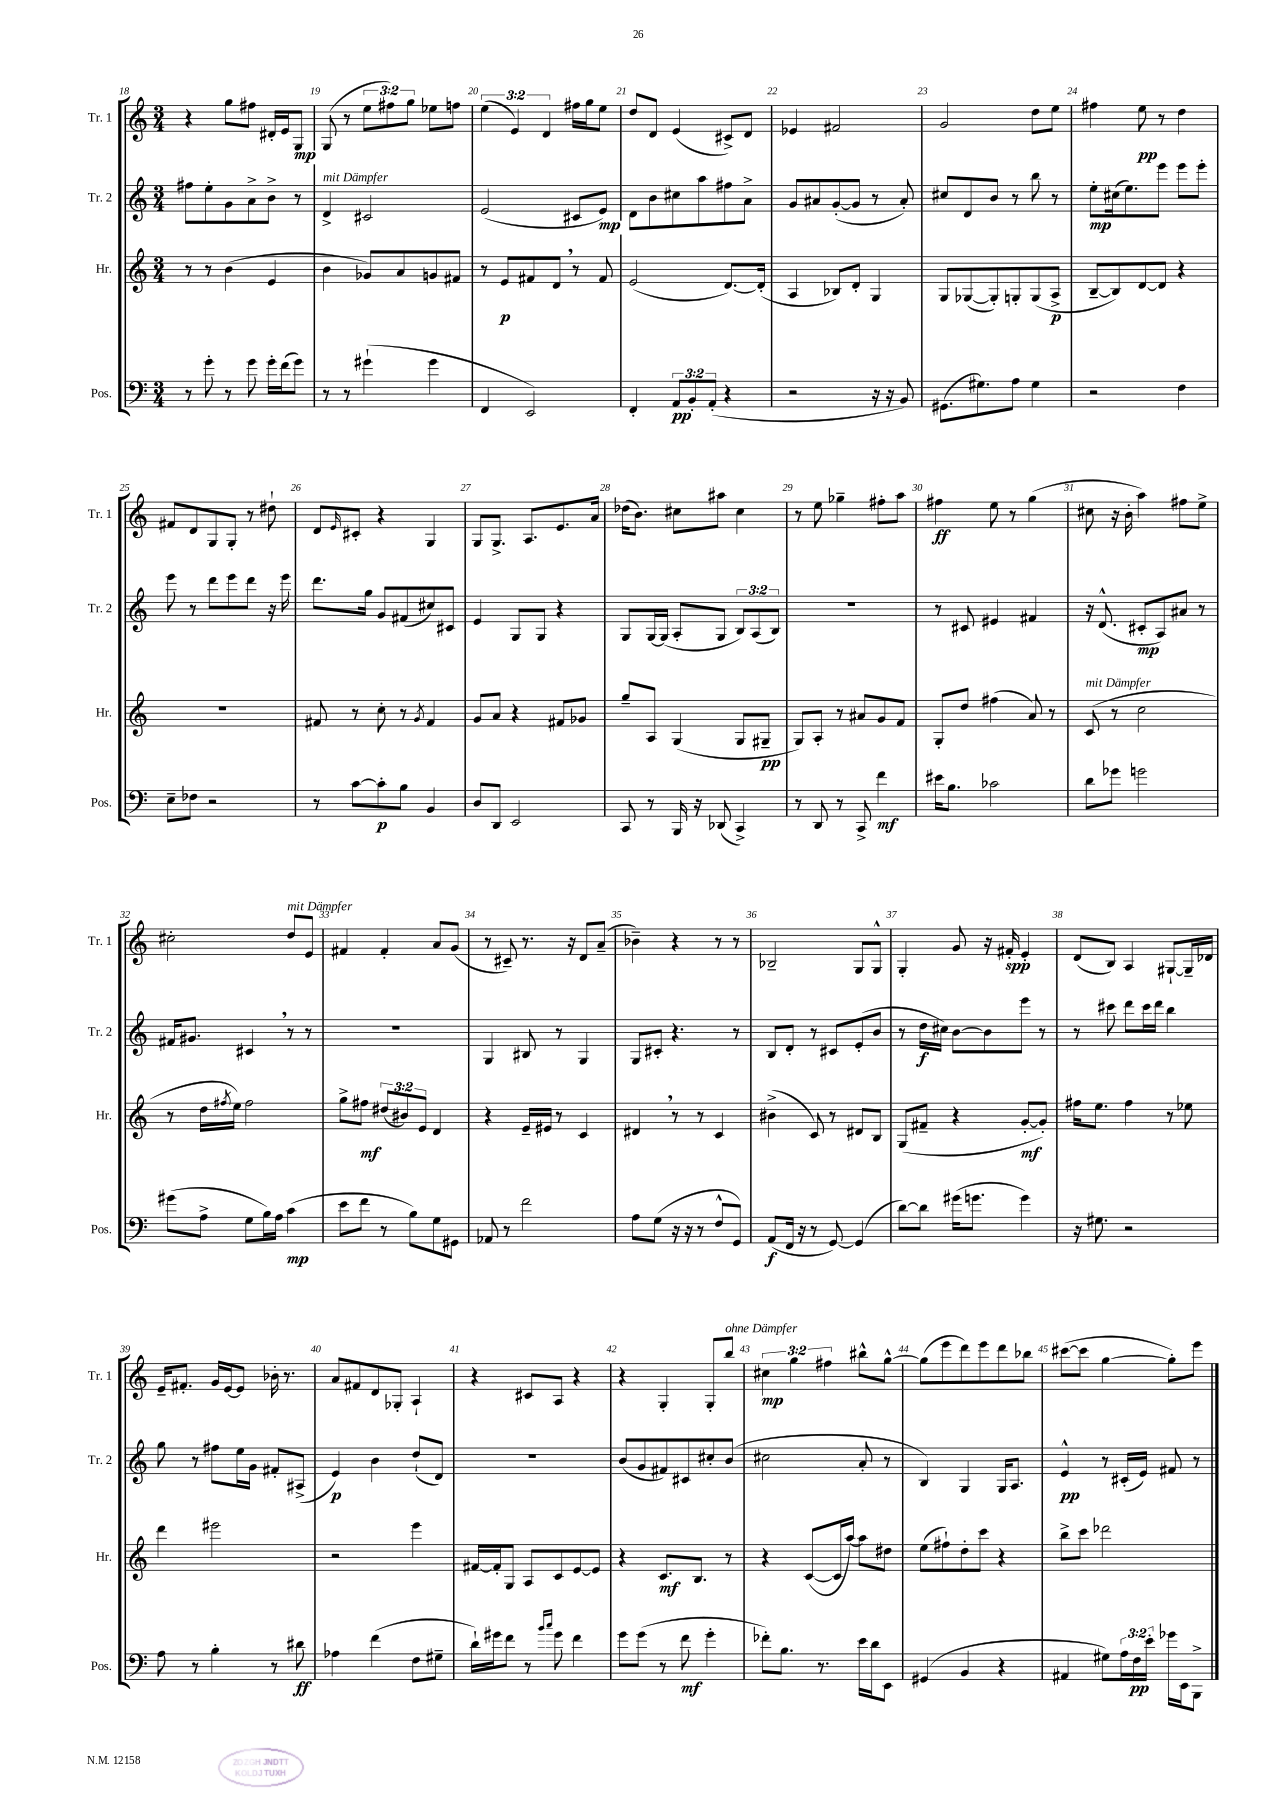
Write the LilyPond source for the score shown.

<<
\new StaffGroup <<
\new Staff = "s0" \with { instrumentName = "Tr. 1" shortInstrumentName = "Tr. 1" } {
    \clef treble \key c \major \numericTimeSignature \time 3/4 \override Staff.TupletNumber.text = #tuplet-number::calc-fraction-text
    r4 g''8 fis''8 dis'16-. e'16 g8\mp |
    g8( r8 \tuplet 3/2 { e''8 fis''8) g''8 } ees''8 f''8 |
    \tuplet 3/2 { e''4( e'4) d'4 } fis''16 g''16 e''8 |
    d''8 d'8 e'4( cis'8->) d'8 |
    ees'4 fis'2 |
    g'2 d''8 e''8 |
    fis''4 e''8\pp r8 d''4 |
    fis'8 d'8 g8 g8-. r8 dis''8-! |
    d'8 \grace { e'16 } cis'8-. r4 g4 |
    g8 g8.-> a8. e'8. a'16 |
    des''16( b'8.) cis''8 ais''8 cis''4 |
    r8 e''8 ges''4-- fis''8-. a''8 |
    fis''4\ff e''8 r8 g''4( |
    cis''8 r16 b'16-. a''4) fis''8 e''8-> |
    cis''2-. d''8^\markup { \italic "mit Dämpfer" } e'8 |
    fis'4 fis'4-. a'8 g'8( |
    r8 cis'8--) r8. r16 d'8 a'8--( |
    bes'4--) r4 r8 r8 |
    bes2-- g8 g8-^ |
    g4-. g'8 r16 fis'16-.\spp e'4-. |
    d'8( b8) a4 gis8~-! gis16-- des'16 |
    e'16-- fis'8.-. g'16 e'16~ e'8 bes'16-. r8. |
    a'8 fis'8 d'8 ges8-. a4-! |
    r4 cis'8 a8 r4 |
    r4 g4-. g8-. b''8^\markup { \italic "ohne Dämpfer" } |
    \tuplet 3/2 { cis''4\mp g''4 fis''4 } bis''8-^ g''8~-^ |
    g''8( e'''8 d'''8) e'''8 d'''8 bes''8 |
    cis'''8~( cis'''8 g''4~ g''8-.) e'''8 \bar "|." |
}
\new Staff = "s1" \with { instrumentName = "Tr. 2" shortInstrumentName = "Tr. 2" } {
    \clef treble \key c \major \numericTimeSignature \time 3/4 \override Staff.TupletNumber.text = #tuplet-number::calc-fraction-text
    fis''8 e''8-. g'8 a'8-> b'8-> r8 |
    d'4->^\markup { \italic "mit Dämpfer" } cis'2 |
    e'2( cis'8 e'8\mp) |
    d'8 b'8 cis''8 a''8 fis''8 a'8-> |
    g'8 ais'8 g'8~-.( g'8 r8 ais'8-.) |
    cis''8 d'8 b'8 r8 b''8 r8 |
    e''8-.\mp cis''16( e''8.) e'''8 e'''8 e'''8-. |
    e'''8 r8 d'''8 e'''8 d'''8 r16 e'''16 |
    d'''8. g''16 g'8 fis'8( cis''8) cis'8 |
    e'4 g8 g8 r4 |
    g8 g16~ g16( a8-. g8 \tuplet 3/2 { b8) a8( b8) } |
    R2. |
    r8 cis'8 eis'4 fis'4 |
    r16 d'8.-^( cis'8-.\mp a8) ais'8 r8 |
    fis'16 gis'8. cis'4 \breathe r8 r8 |
    R2. |
    g4 bis8 r8 g4 |
    g8 cis'8-. r4. r8 |
    b8 d'8-. r8 cis'8 e'8-.( b'8 |
    r8 d''16\f cis''16) b'8~ b'8 e'''8 r8 |
    r8 cis'''8 d'''8 cis'''16 d'''16 b''4 |
    g''8 r8 fis''8 e''16 g'16 fis'8-. ais8->( |
    e'4\p) b'4 d''8-!( d'8) |
    R2. |
    b'8( g'8 fis'8) cis'8 cis''8-. b'8( |
    cis''2 a'8-. r8 |
    b4) g4 g16 a8. |
    e'4-^\pp r8 cis'16-.( e'16) fis'8 r8 \bar "|." |
}
\new Staff = "s2" \with { instrumentName = "Hr." shortInstrumentName = "Hr." } {
    \clef treble \key c \major \numericTimeSignature \time 3/4 \override Staff.TupletNumber.text = #tuplet-number::calc-fraction-text
    r8 r8 b'4( e'4 |
    b'4 ges'8) a'8 g'8 fis'8 |
    r8 e'8\p fis'8 d'8 \breathe r8 fis'8 |
    e'2( d'8.~) d'16-.( |
    a4 bes8) d'8-. g4 |
    g8 ges8~( ges8-.) g8-. g8( a8->\p |
    b8~-- b8) d'8~ d'8 r4 |
    R2. |
    fis'8 r8 c''8-. r8 \acciaccatura { g'8 } fis'4 |
    g'8 a'8 r4 fis'8 ges'8 |
    g''8-- a8 g4( g8 gis8--\pp |
    g8) a8-. r8 ais'8 g'8 f'8 |
    g8-. d''8 fis''4( a'8) r8 |
    c'8^\markup { \italic "mit Dämpfer" }( r8 c''2 |
    r8 d''16 \acciaccatura { fis''8 } e''16) fis''2 |
    g''8-> fis''8\mf \tuplet 3/2 { dis''8( bis'8) e'8 } d'4 |
    r4 e'16-- eis'16 r8 c'4 |
    dis'4 \breathe r8 r8 c'4 |
    bis'4->( c'8) r8 dis'8 b8 |
    g8( fis'8-- r4 g'8~-.\mf g'8-.) |
    fis''16 e''8. fis''4 r8 ees''8 |
    d'''4 eis'''2 |
    r2 e'''4 |
    fis'16~ fis'16-. g8 a8 c'8 e'8~ e'8 |
    r4 c'8.\mf b8. r8 |
    r4 c'8~( c'16 a''16~) a''8 dis''8 |
    e''8( fis''8-!) d''8-. c'''8 r4 |
    b''8-> c'''8 des'''2 \bar "|." |
}
\new Staff = "s3" \with { instrumentName = "Pos." shortInstrumentName = "Pos." } {
    \clef bass \key c \major \numericTimeSignature \time 3/4 \override Staff.TupletNumber.text = #tuplet-number::calc-fraction-text
    r8 g'8-. r8 g'8 g'16-. f'16( g'8) |
    r8 r8 gis'4-!( gis'4 |
    f,4 e,2) |
    f,4-. \tuplet 3/2 { a,8\pp b,8-. a,8-.( } r4 |
    r2 r16 r16 b,8) |
    gis,8.( gis8.) a8 gis4 |
    r2 f4 |
    e8-- fes8 r2 |
    r8 c'8~ c'8-.\p b8 b,4 |
    d8 d,8 e,2 |
    c,8 r8 b,,16 r16 des,8( c,4->) |
    r8 d,8 r8 c,8-> f'4\mf |
    eis'16 b8. ces'2 |
    d'8 ges'8 g'2 |
    gis'8( a8-> g8 b16) a16 c'4\mp( |
    e'8 f'8 r8 b8) g8 gis,8 |
    aes,8 r8 f'2 |
    a8 g8( r16 r16 r8 f8-^ g,8) |
    a,8\f( f,16 r16 r8 g,8~) g,4( |
    d'8~) d'8 gis'16( g'8. g'4) |
    r16 gis8. r2 |
    a8 r8 b4-. r8 dis'8\ff |
    aes4 f'4( f8 gis8-- |
    d'16-!) gis'16 f'8 r8 \grace { b'16 c''16 } gis'8 f'4 |
    g'8 g'8( r8 f'8\mf g'4-. |
    fes'8-.) b8. r8. e'16 d'16 e,8 |
    gis,4( b,4 r4 |
    ais,4 gis8) \tuplet 3/2 { a16 f16\pp e'16-. } ges'16 e,16 b,,8-> \bar "|." |
}
>>
>>
\layout { \context { \Score currentBarNumber = #18 \override BarNumber.break-visibility = ##(#f #t #t) barNumberVisibility = #all-bar-numbers-visible } }
